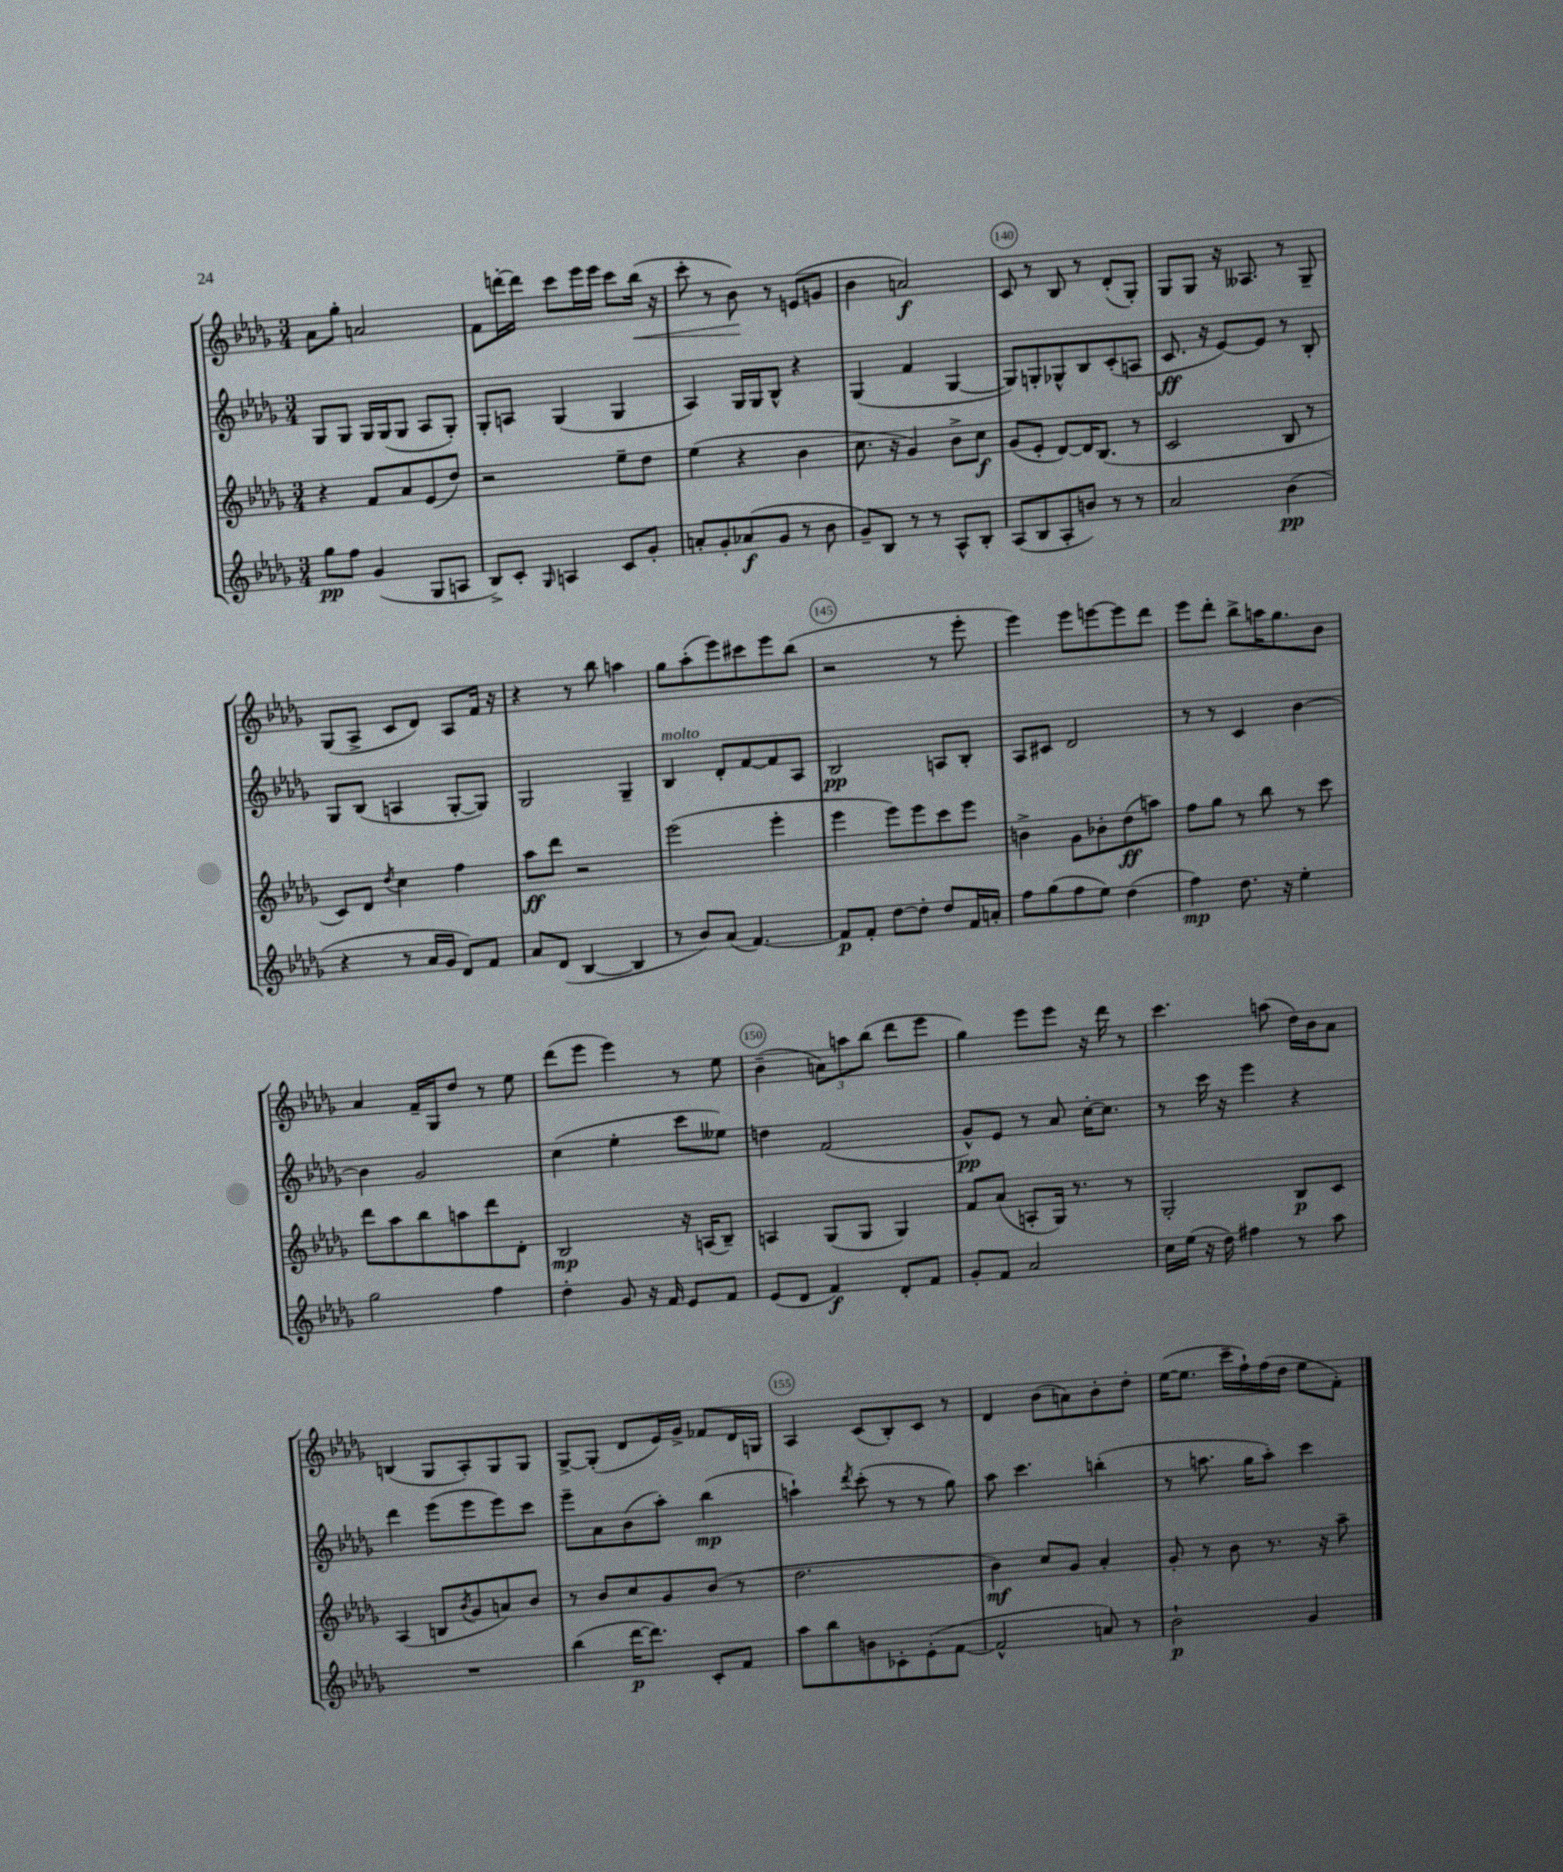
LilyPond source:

<<
\new StaffGroup <<
\new Staff = "s0" {
    \clef treble \key des \major \numericTimeSignature \time 3/4
    aes'8 ges''8-. a'2 |
    f'8 d'''16~-. d'''16 c'''8 ees'''16 ees'''16 c'''8 bes''16\<( r16 |
    c'''8-. r8 bes'8\!) r8 e'8( g'8 |
    bes'4 a'2\f) |
    c'8 r8 bes8 r8 des'8-.( ges8-.) |
    ges8 ges8 r16 aeses8. r8 ges8-- |
    ges8( aes8-> c'8 des'8) aes8 f'16 r16 |
    r4 r8 bes''8 a''4 |
    ges''8 aes''8-.( ees'''8) cis'''8 ees'''8 bes''8( |
    r2 r8 ees'''8-. |
    ees'''4) ees'''8 e'''8~ e'''8 des'''8 |
    ees'''8 des'''8-. bes''8-> a''16 ges''8. bes'8 |
    aes'4 f'16-- ges16 des''8 r8 ees''8 |
    des'''8( ees'''8 ees'''4) r8 ees''8 |
    bes'4--( \tuplet 3/2 { a'8) a''8 bes''8( } des'''8 ees'''8 |
    ges''4) ees'''8 ees'''8 r16 des'''16 r8 |
    c'''4. a''8( des''16) bes'16 aes'8 |
    b4( ges8 aes8-.) ges8 ges8 |
    ges8~-> ges8-.( des'8 ees'16) ges'16-> fes'8 des'16 g16 |
    aes4 c'8( bes8-.) c'8 r8 |
    des'4 bes'8( a'8) bes'8-. des''8-. |
    ees''16~( ees''8. c'''16-- f''16-!) f''16( des''16 ees''8 f'8-.) \bar "|." |
}
\new Staff = "s1" {
    \clef treble \key des \major \numericTimeSignature \time 3/4
    ges8 ges8 ges16 ges16( ges8 aes8 ges8-.) |
    ges8-. a8 ges4( ges4 |
    aes4) ges16 ges16 bes8-^ r4 |
    ges4( f'4 ges4~ |
    ges8) g8-. ges8-^ bes8 c'8-.( a8 |
    c'8.\ff r16 ees'8~) ees'8 r8 bes8-. |
    ges8 bes8( a4 ges8~-. ges8) |
    ges2 ges4-- |
    bes4^\markup { \italic "molto" } des'8-. f'8~ f'8 aes8 |
    bes2\pp a8 bes8-. |
    aes8 cis'8 des'2 |
    r8 r8 c'4 bes'4~ |
    bes'4 ges'2 |
    c''4( ees''4-. c'''8 eeses''8) |
    d''4 f'2( |
    ges'8-^\pp) ees'8 r8 aes'8 c''16~-. c''8. |
    r8 c'''16 r16 ees'''4 r4 |
    des'''4 ees'''8( ees'''8 ees'''8) c'''8 |
    ees'''8-- aes'8 bes'8( aes''8-.) bes''4\mp( |
    a''4-!) \acciaccatura { des'''8 } c'''8-.( r8 r8 ges''8) |
    aes''8 c'''4. b''4-.( |
    r8 a''8. ges''16 a''8-.) c'''4 \bar "|." |
}
\new Staff = "s2" {
    \clef treble \key des \major \numericTimeSignature \time 3/4
    r4 f'8 aes'8 ees'8( des''8) |
    r2 ees''8-- des''8 |
    ees''4( r4 bes'4 |
    c''8. r16 ges'4) bes'8-> c''8\f |
    ges'8( ees'8-. des'8~) des'16 bes8.( r8 |
    c'2 bes8 r8 |
    c'8) des'8 \acciaccatura { des''8 } c''4 f''4 |
    aes''8\ff des'''8 r2 |
    ees'''2( ees'''4-. |
    ees'''4 ees'''8) ees'''8 c'''8 ees'''8 |
    b'4-> ges'8 bes'8-. des''8\ff( a''8) |
    f''8 ges''8 r8 bes''8 r8 c'''8 |
    des'''8 aes''8 bes''8 a''8 des'''8 des'8-. |
    bes2\mp r16 a16( bes8--) |
    a4 ges8( ges8 ges4) |
    f'8 aes'8( a8-. ges16) r8. r8 |
    ges2-. bes8\p c'8 |
    aes4( b8 \acciaccatura { bes'8 } ges'8 a'8) bes'8 |
    r8 bes'8 c''8 ges'8 bes'8( r8 |
    des''2. |
    bes'4\mf) c''8 ges'8 aes'4-. |
    ges'8-. r8 bes'8 r8. r16 aes''8-- \bar "|." |
}
\new Staff = "s3" {
    \clef treble \key des \major \numericTimeSignature \time 3/4
    ges''8\pp f''8 ges'4( ges8 a8 |
    bes8->) c'8-. \grace { ges16 } a4 c'8 ges'8-. |
    a'8-. ges'8-. aes'8\f( ges'8 r8 bes'8 |
    ges'8--) bes8 r8 r8 aes8-^ bes8-. |
    aes8( bes8 aes8-. b'8) r8 r8 |
    aes'2 bes'4\pp( |
    r4 r8 aes'16 ges'16 des'8) f'8 |
    aes'8 des'8( bes4~ bes4 |
    r8 bes'8) aes'8( f'4.~) |
    f'8\p f'8-. des''8~ des''8-. des''8 f'16 a'16-. |
    f''8 ges''8( f''8 ees''8) des''4( |
    f''4\mp) des''8. r16 ees''4-. |
    ges''2 f''4 |
    des''4-. ges'8 r16 f'16 ees'8 f'8 |
    ees'8( des'8 f'4\f) des'8-. f'8 |
    ges'8-. f'8 aes'2 |
    c''16 ees''16( r16 des''16) fis''4 r8 aes''8 |
    R2. |
    bes''4( des'''16~\p des'''8.) c'8-. f'8 |
    aes''8 bes''8 b'8 ces'8-. ees'8-.( f'8~ |
    f'2-^ a'8) r8 |
    bes'2-!\p ges'4 \bar "|." |
}
>>
>>
\layout { \context { \Score currentBarNumber = #136 \override BarNumber.break-visibility = ##(#f #t #t) barNumberVisibility = #(every-nth-bar-number-visible 5) \override BarNumber.stencil = #(make-stencil-circler 0.1 0.3 ly:text-interface::print) } }
